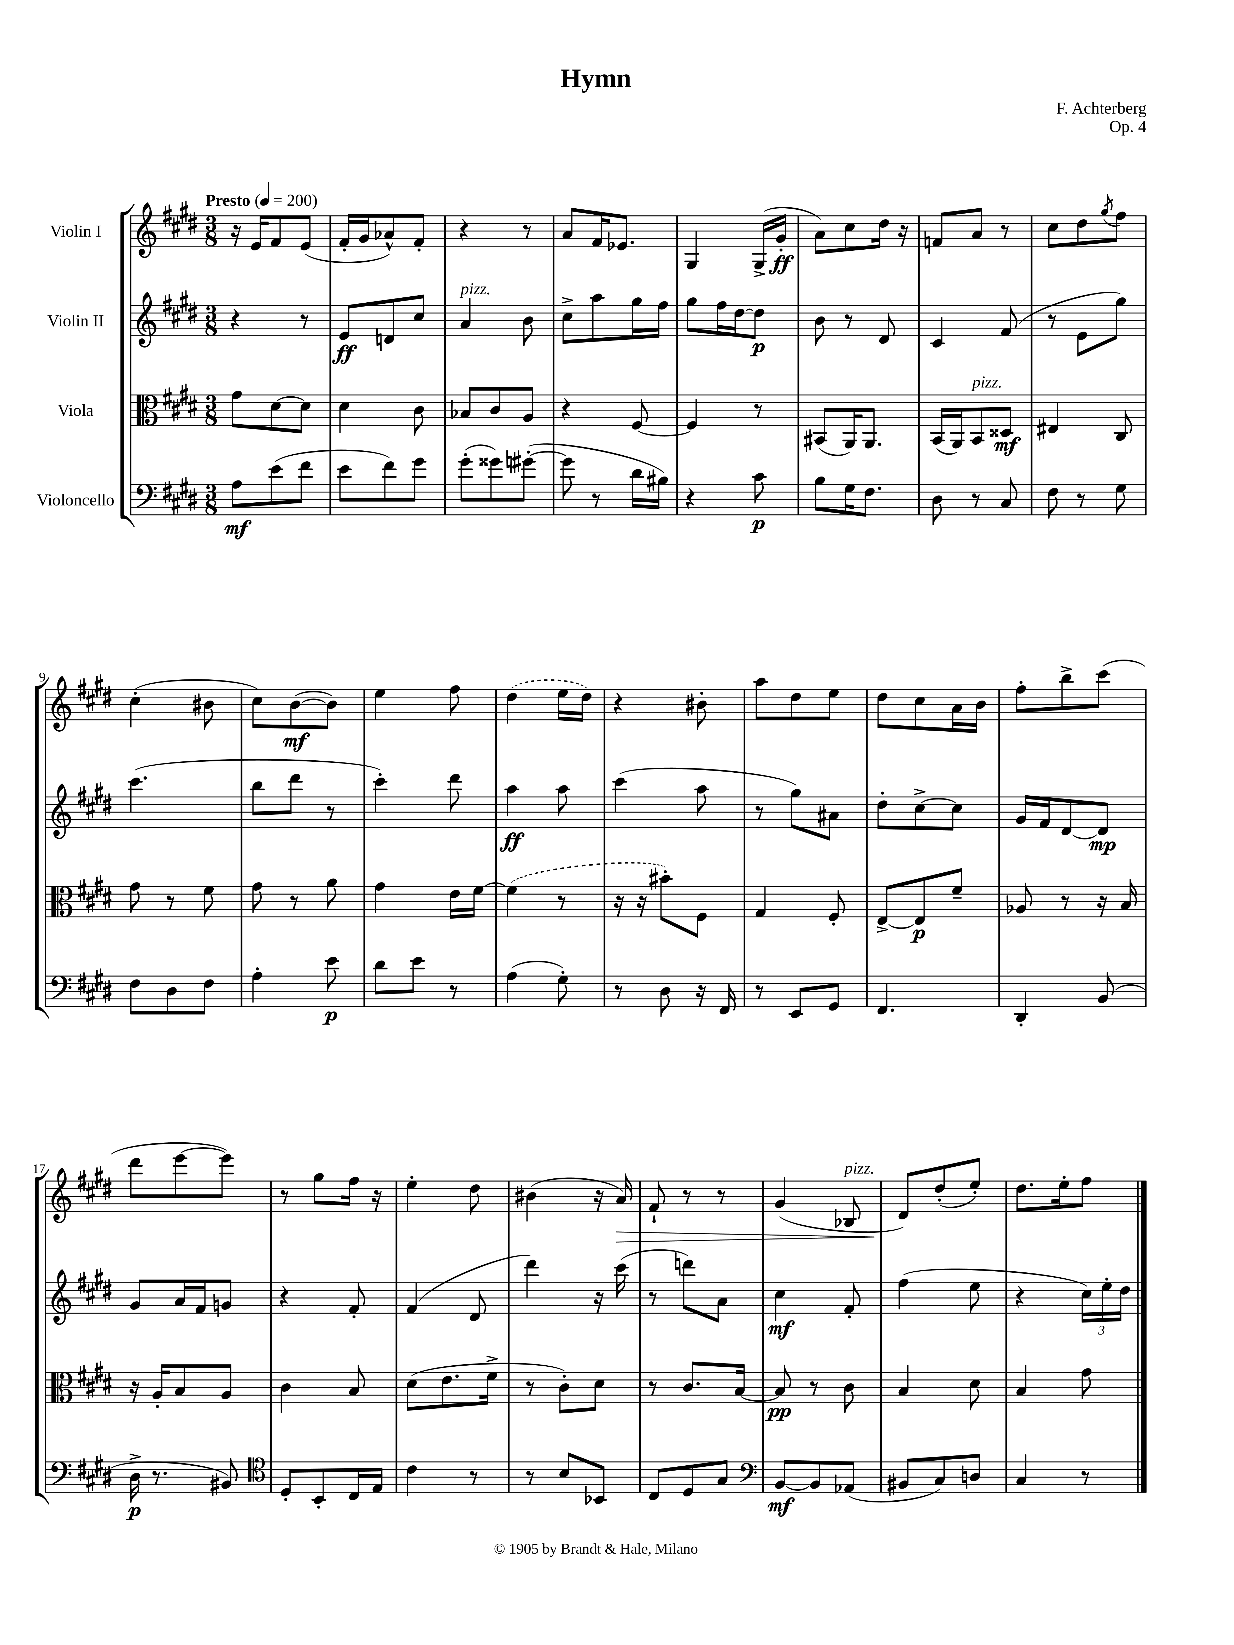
\header { title = "Hymn" composer = "F. Achterberg" opus = "Op. 4" }
<<
\new StaffGroup <<
\new Staff = "s0" \with { instrumentName = "Violin I" } {
    \clef treble \key e \major \numericTimeSignature \time 3/8 \tempo "Presto" 4 = 200
    r16 e'16 fis'8 e'8( |
    fis'16-. gis'16 aes'8-^) fis'8-. |
    r4 r8 |
    a'8 fis'16 ees'8. |
    gis4 gis16->( gis'16-.\ff |
    a'8) cis''8 dis''16 r16 |
    f'8 a'8 r8 |
    cis''8 dis''8 \acciaccatura { gis''8 } fis''8 |
    cis''4-.( bis'8 |
    cis''8) b'8~\mf( b'8) |
    e''4 fis''8 |
    \once \slurDashed dis''4( e''16 dis''16) |
    r4 bis'8-. |
    a''8 dis''8 e''8 |
    dis''8 cis''8 a'16 b'16 |
    fis''8-. b''8-> cis'''8( |
    dis'''8 e'''8~ e'''8) |
    r8 gis''8 fis''16 r16 |
    e''4-. dis''8 |
    bis'4( r16 a'16\>) |
    fis'8-! r8 r8 |
    gis'4( bes8^\markup { \italic "pizz." } |
    dis'8\!) dis''8-.( e''8-.) |
    dis''8. e''16-. fis''8 \bar "|." |
}
\new Staff = "s1" \with { instrumentName = "Violin II" } {
    \clef treble \key e \major \numericTimeSignature \time 3/8
    r4 r8 |
    e'8\ff d'8 cis''8 |
    a'4^\markup { \italic "pizz." } b'8 |
    cis''8-> a''8 gis''16 fis''16 |
    gis''8 fis''16 dis''16~ dis''8\p |
    b'8 r8 dis'8 |
    cis'4 fis'8( |
    r8 e'8 gis''8) |
    cis'''4.( |
    b''8 dis'''8 r8 |
    cis'''4-.) dis'''8 |
    a''4\ff a''8 |
    cis'''4( a''8 |
    r8 gis''8) ais'8 |
    dis''8-. cis''8~-> cis''8 |
    gis'16 fis'16 dis'8~ dis'8\mp |
    gis'8 a'16 fis'16 g'8 |
    r4 fis'8-. |
    fis'4( dis'8 |
    dis'''4) r16 cis'''16( |
    r8 d'''8) a'8 |
    cis''4\mf fis'8-. |
    fis''4( e''8 |
    r4 \tuplet 3/2 { cis''16) e''16-. dis''16 } \bar "|." |
}
\new Staff = "s2" \with { instrumentName = "Viola" } {
    \clef alto \key e \major \numericTimeSignature \time 3/8
    gis'8 dis'8~ dis'8 |
    dis'4 cis'8 |
    bes8 cis'8 a8 |
    r4 fis8~ |
    fis4 r8 |
    bis,8( a,16) a,8. |
    b,16( a,16) b,8^\markup { \italic "pizz." } disis8\mf |
    eis4 cis8 |
    gis'8 r8 fis'8 |
    gis'8 r8 a'8 |
    gis'4 e'16 fis'16~ |
    \once \slurDashed fis'4( r8 |
    r16 r16 bis'8-.) fis8 |
    gis4 fis8-. |
    e8~-> e8\p fis'8-- |
    aes8 r8 r16 b16 |
    r16 a16-. b8 a8 |
    cis'4 b8 |
    dis'8( e'8. fis'16-> |
    r8 cis'8-.) dis'8 |
    r8 cis'8. b16~ |
    b8\pp r8 cis'8 |
    b4 dis'8 |
    b4 gis'8 \bar "|." |
}
\new Staff = "s3" \with { instrumentName = "Violoncello" } {
    \clef bass \key e \major \numericTimeSignature \time 3/8
    a8\mf e'8( fis'8 |
    e'8 fis'8) gis'8 |
    gis'8-.( gisis'8) gis'8~-.( |
    gis'8 r8 dis'16 bis16) |
    r4 cis'8\p |
    b8 gis16 fis8. |
    dis8 r8 cis8 |
    fis8 r8 gis8 |
    fis8 dis8 fis8 |
    a4-. e'8\p |
    dis'8 e'8 r8 |
    a4( gis8-.) |
    r8 dis8 r16 fis,16 |
    r8 e,8 gis,8 |
    fis,4. |
    dis,4-. b,8( |
    dis16->\p r8. bis,8) |
    \clef tenor dis8-. b,8-. cis16 e16 |
    cis'4 r8 |
    r8 b8 bes,8 |
    cis8 dis8 gis8 |
    \clef bass b,8~\mf b,8 aes,8( |
    bis,8 cis8) d8 |
    cis4 r8 \bar "|." |
}
>>
>>
